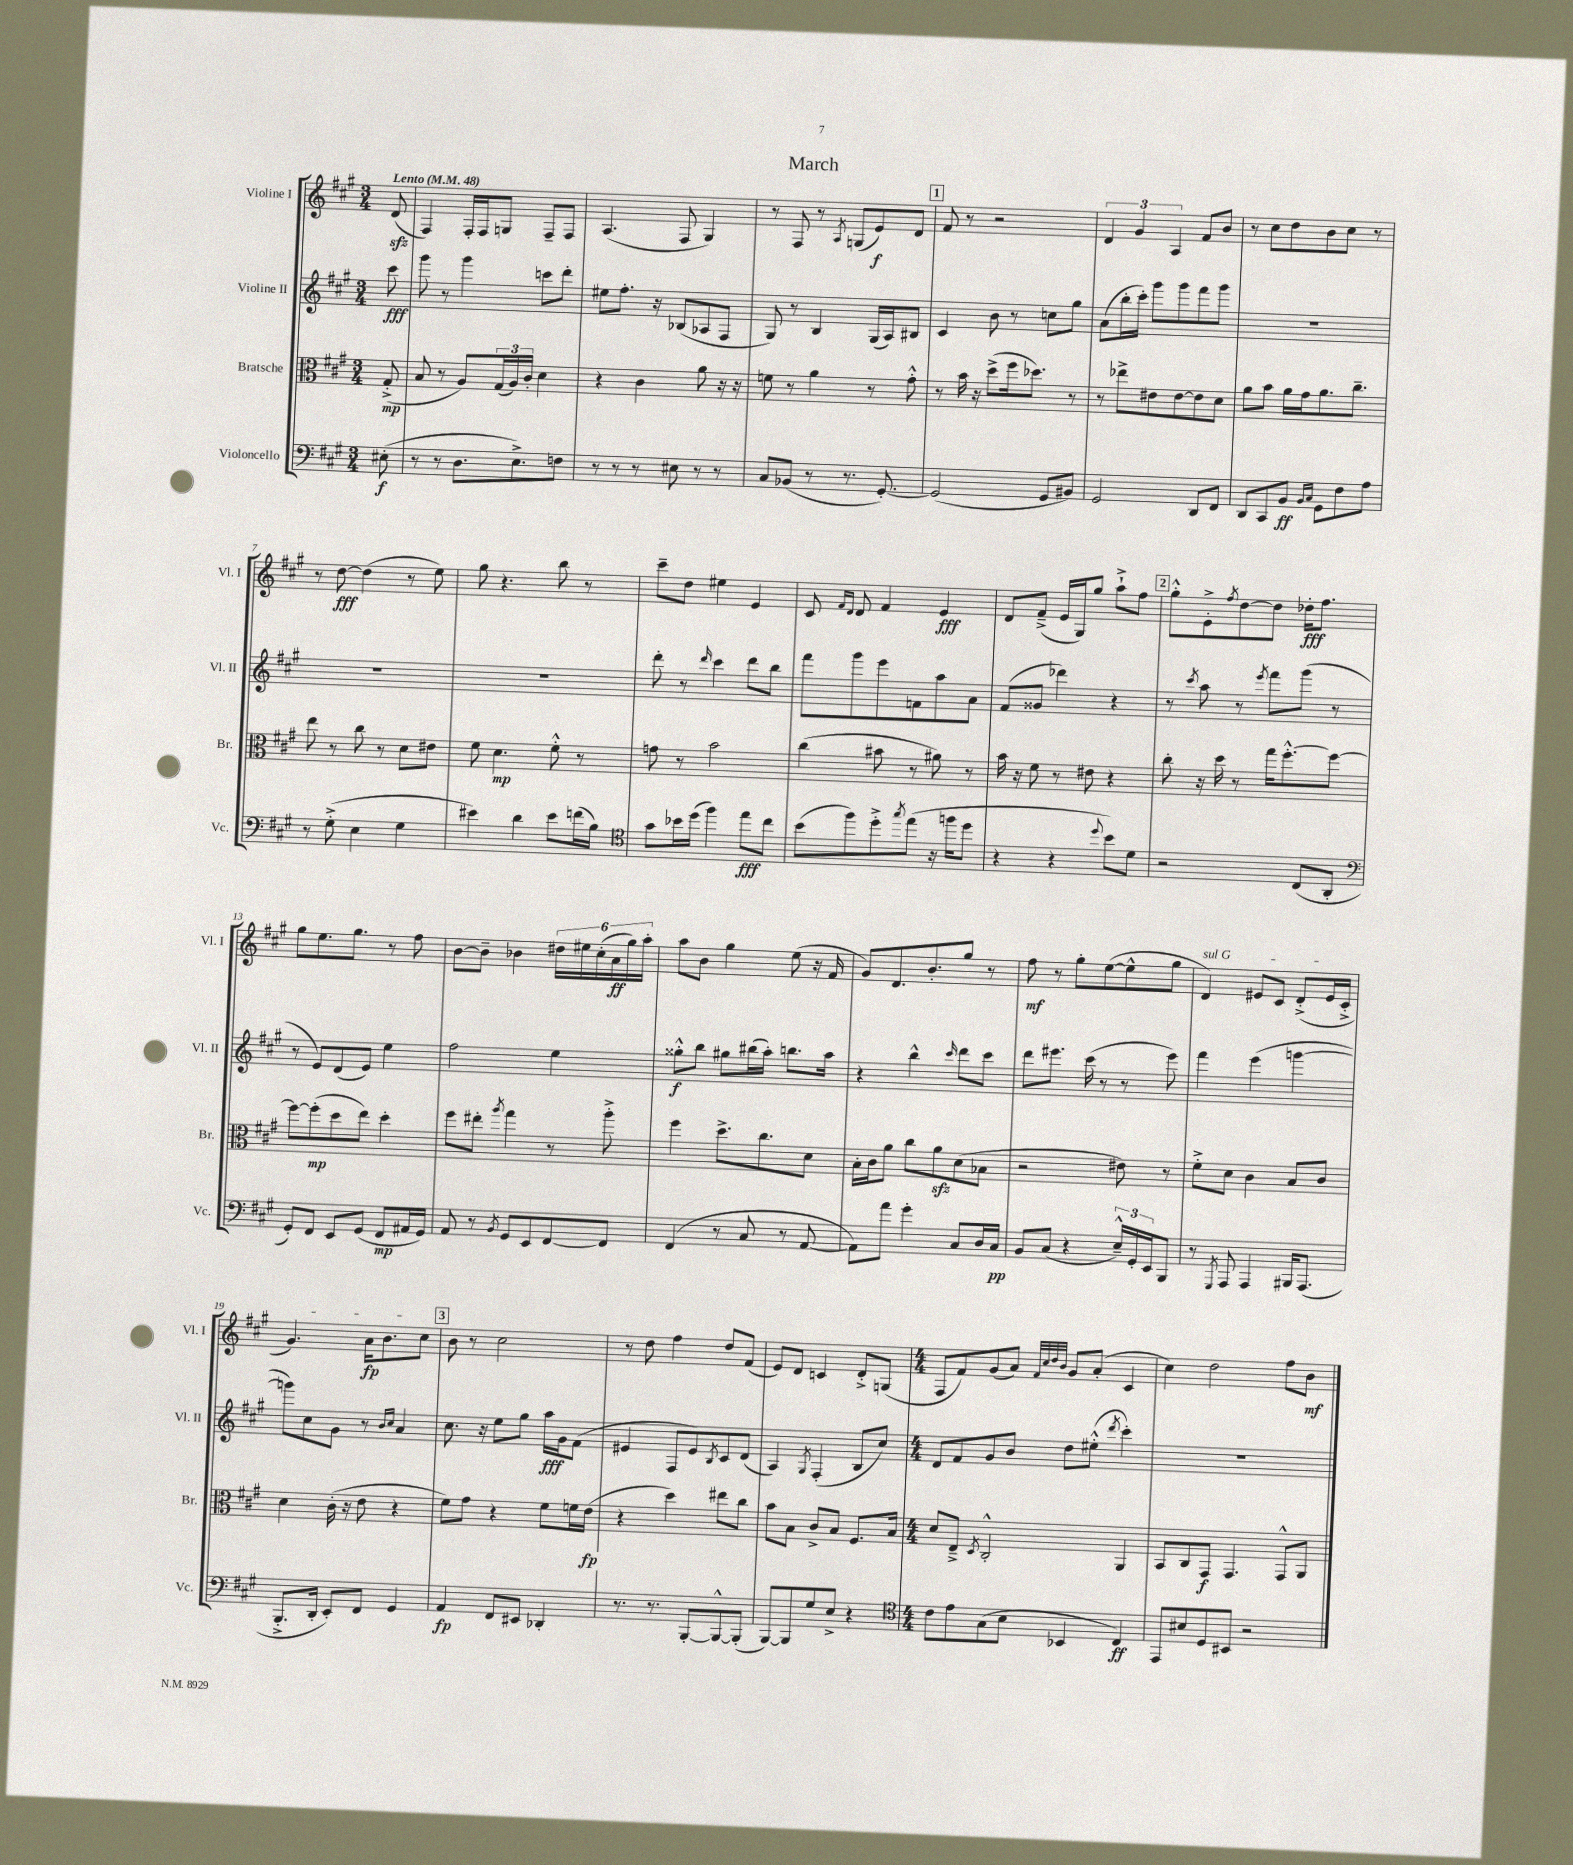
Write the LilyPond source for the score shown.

\header { title = "March" }
<<
\new StaffGroup <<
\new Staff = "s0" \with { instrumentName = "Violine I" shortInstrumentName = "Vl. I" } {
    \clef treble \key a \major \numericTimeSignature \time 3/4 \partial 8 \tempo "Lento" 4 = 48
    d'8\sfz( |
    fis4) fis16-. fis16 g8 fis8-- fis8 |
    a4.( fis8 gis4) |
    r8 fis8 r8 \acciaccatura { a8 } g8( e'8\f) d'8 |
    \mark \markup { \box "1" } fis'8 r8 r2 |
    \tuplet 3/2 { d'4 gis'4 a4 } fis'8 b'8 |
    r8 cis''8 d''8 b'8 cis''8 r8 |
    r8 d''8~\fff d''4( r8 e''8) |
    gis''8 r4. b''8 r8 |
    cis'''8-- d''8 eis''4 e'4 |
    cis'8 \grace { fis'16 d'16 } d'8 fis'4 e'4\fff |
    d'8 fis'8--->( e'16 gis16) gis''8 a''8-!-> fis''8 |
    \mark \markup { \box "2" } gis''8-.-^ e'8-.-> \acciaccatura { fis''8 } d''8~ d''8 des''16-.\fff fis''8. |
    gis''8 e''8. gis''8. r8 fis''8 |
    b'8~ b'8-- bes'4 \tuplet 6/4 { dis''16 eis''16 cis''16-.( a'16\ff gis''16) a''16-. } |
    a''8 b'8 gis''4 e''8( r16 fis'16 |
    gis'8) d'8. b'8.-. gis''8 r8 |
    fis''8\mf r8 gis''8-. e''8~( e''8-^ gis''8 |
    \once \override TextSpanner.bound-details.left.text = \markup { \italic "sul G" } d'4\startTextSpan) eis'8 cis'8 d'8-.->( eis'16 cis'16-.-> |
    gis'4.) a'16\fp b'8. cis''8\stopTextSpan |
    \mark \markup { \box "3" } b'8 r8 cis''2 |
    r8 d''8 fis''4 d''8 fis'8( |
    e'8) d'8 c'4 d'8-.-> g8( |
    \numericTimeSignature \time 4/4 fis8 fis'8) gis'8( a'8) \grace { fis'32 cis''32 d''32 b'32 } gis'8 a'8-.( cis'4 |
    cis''4) d''2 fis''8 b'8\mf \bar "|." |
}
\new Staff = "s1" \with { instrumentName = "Violine II" shortInstrumentName = "Vl. II" } {
    \clef treble \key a \major \numericTimeSignature \time 3/4 \partial 8
    cis'''8\fff |
    gis'''8 r8 gis'''4 c'''8 d'''8-. |
    eis''8 fis''8.-. r16 bes8( aes8 fis8 |
    gis8) r8 b4 gis16( a16) bis8 |
    \mark \markup { \box "1" } cis'4 b'8 r8 c''8 gis''8 |
    a'8( b''16-. cis'''16-.) gis'''8 gis'''8 fis'''8 gis'''8 |
    R2. |
    R2. |
    R2. |
    d'''8-. r8 \grace { d'''16 } cis'''4 d'''8 b''8 |
    fis'''8 gis'''8 e'''8 f'8 a''8 a'8 |
    fis'8( gisis'8 des'''4) r4 |
    \mark \markup { \box "2" } r8 \acciaccatura { cis'''8 } a''8 r8 \acciaccatura { e'''8 } fis'''8 gis'''8( r8 |
    r8 e'8) d'8( e'8) e''4 |
    fis''2 e''4 |
    gisis''8-.-^\f b''8 gis''8 bis''16( a''16-.) b''8. a''16 |
    r4 b''4-^ \grace { cis'''16 } d'''8 cis'''8 |
    d'''8 eis'''8. cis'''16( r8 r8 eis'''8) |
    fis'''4 e'''4( g'''4~ |
    g'''8) cis''8 gis'8 r8 \grace { b'16 cis''16 } a'4 |
    \mark \markup { \box "3" } cis''8. r16 e''8 gis''8 a''16\fff gis'16 fis'8( |
    eis'4 fis8 eis'8) \acciaccatura { b8 } cis'8 d'8( |
    a4) \acciaccatura { gis8 } fis4-.( b8 cis''8) |
    \numericTimeSignature \time 4/4 d'8 fis'8 gis'8 b'8 d''8 eis''8-.-^( \acciaccatura { d'''8 } cis'''4-.) |
    R1 \bar "|." |
}
\new Staff = "s2" \with { instrumentName = "Bratsche" shortInstrumentName = "Br." } {
    \clef alto \key a \major \numericTimeSignature \time 3/4 \partial 8
    gis8-.->\mp( |
    b8 r8 a8) \tuplet 3/2 { gis16( a16) cis'16-. } d'4 |
    r4 cis'4 a'8 r16 r16 |
    f'8 r8 a'4 r8 gis'8-.-^ |
    \mark \markup { \box "1" } r8 b'16 r16 d''8->( fis''16 des''8.) r8 |
    r8 ees''8-> eis'8 eis'8~ eis'8 d'8 |
    a'8 b'8 a'16 gis'16 a'8. cis''8.-- |
    e''8 r8 cis''8 r8 d'8 eis'8 |
    fis'8 d'4.\mp fis'8-.-^ r8 |
    g'8 r8 b'2 |
    cis''4( bis'8 r8 ais'8) r8 |
    b'16 r16 fis'8 r8 eis'8 r4 |
    \mark \markup { \box "2" } cis''8-. r16 d''16 r8 gis''16 fis''8.~-.-^ fis''8~ |
    fis''8~ fis''8-.\mp( d''8 e''8) d''4-. |
    fis''8 eis''8-. \acciaccatura { a''8 } gis''4 r8 a''8-.-> |
    fis''4 d''8.-> cis''8. d'8 |
    b16-. cis'16 a'8 cis''8 a'8\sfz d'8( bes8 |
    r2 eis'8) r8 |
    fis'8-.-> d'8 cis'4 b8 cis'8 |
    d'4 cis'16-.( r16 e'8 r4 |
    \mark \markup { \box "3" } fis'8) gis'8 r4 fis'8 f'16 e'16\fp( |
    r4 d''4) eis''8 cis''8 |
    b'8 b8 cis'8-> b8 fis8. b16 |
    \numericTimeSignature \time 4/4 d'8 e8---> \acciaccatura { d8 } cis2-.-^ a,4 |
    b,8 cis8 gis,8\f gis,4. gis,8-^ a,8 \bar "|." |
}
\new Staff = "s3" \with { instrumentName = "Violoncello" shortInstrumentName = "Vc." } {
    \clef bass \key a \major \numericTimeSignature \time 3/4 \partial 8
    eis8-.\f( |
    r8 r8 d8. e8.->) f8 |
    r8 r8 r8 eis8 r8 r8 |
    cis8 bes,8( r8 r8. gis,8.~-.) |
    \mark \markup { \box "1" } gis,2( gis,8 bis,8) |
    gis,2 d,8 fis,8 |
    d,8 cis,8 b,8\ff \grace { b,16 cis16 } gis,8 fis8 a8 |
    r8 gis8-.->( e4 gis4 |
    eis'4) d'4 eis'8 f'16( b16) |
    \clef tenor gis'8 bes'16 d''16( fis''4) e''8\fff cis''8 |
    b'8( fis''8) d''8-.-> \acciaccatura { gis''8 } e''8( r16 f''16 d''8 |
    r4 r4 \appoggiatura { d''8 } b'8) d'8 |
    \mark \markup { \box "2" } r2 cis8( a,8-. |
    \clef bass gis,8-.) fis,8 e,8 gis,8( fis,8\mp ais,16 gis,16) |
    a,8 r8 \acciaccatura { b,8 } gis,8 e,8 fis,8~ fis,8 |
    fis,4( r8 cis8 r8 a,8~ |
    a,8) a'8 gis'4-. cis8 d16 cis16\pp |
    b,8 cis8( r4 \tuplet 3/2 { e16---^) gis,16-. e,16 } b,,8 |
    r8 \acciaccatura { gis,,8 } a,,8 a,,4 bis,,16 a,,8.( |
    b,,8.-.-> d,16-. e,8-.) fis,8 gis,4 |
    \mark \markup { \box "3" } a,4\fp fis,8 eis,8 des,4-. |
    r8. r8. b,,8~-. b,,8~-^ b,,8-.( |
    b,,8~) b,,8 gis8 e8-> r4 |
    \numericTimeSignature \time 4/4 \clef tenor cis'8 e'8 gis8( b8 bes,4 cis4\ff) |
    e,8 bis8 d8 bis,8 r2 \bar "|." |
}
>>
>>
